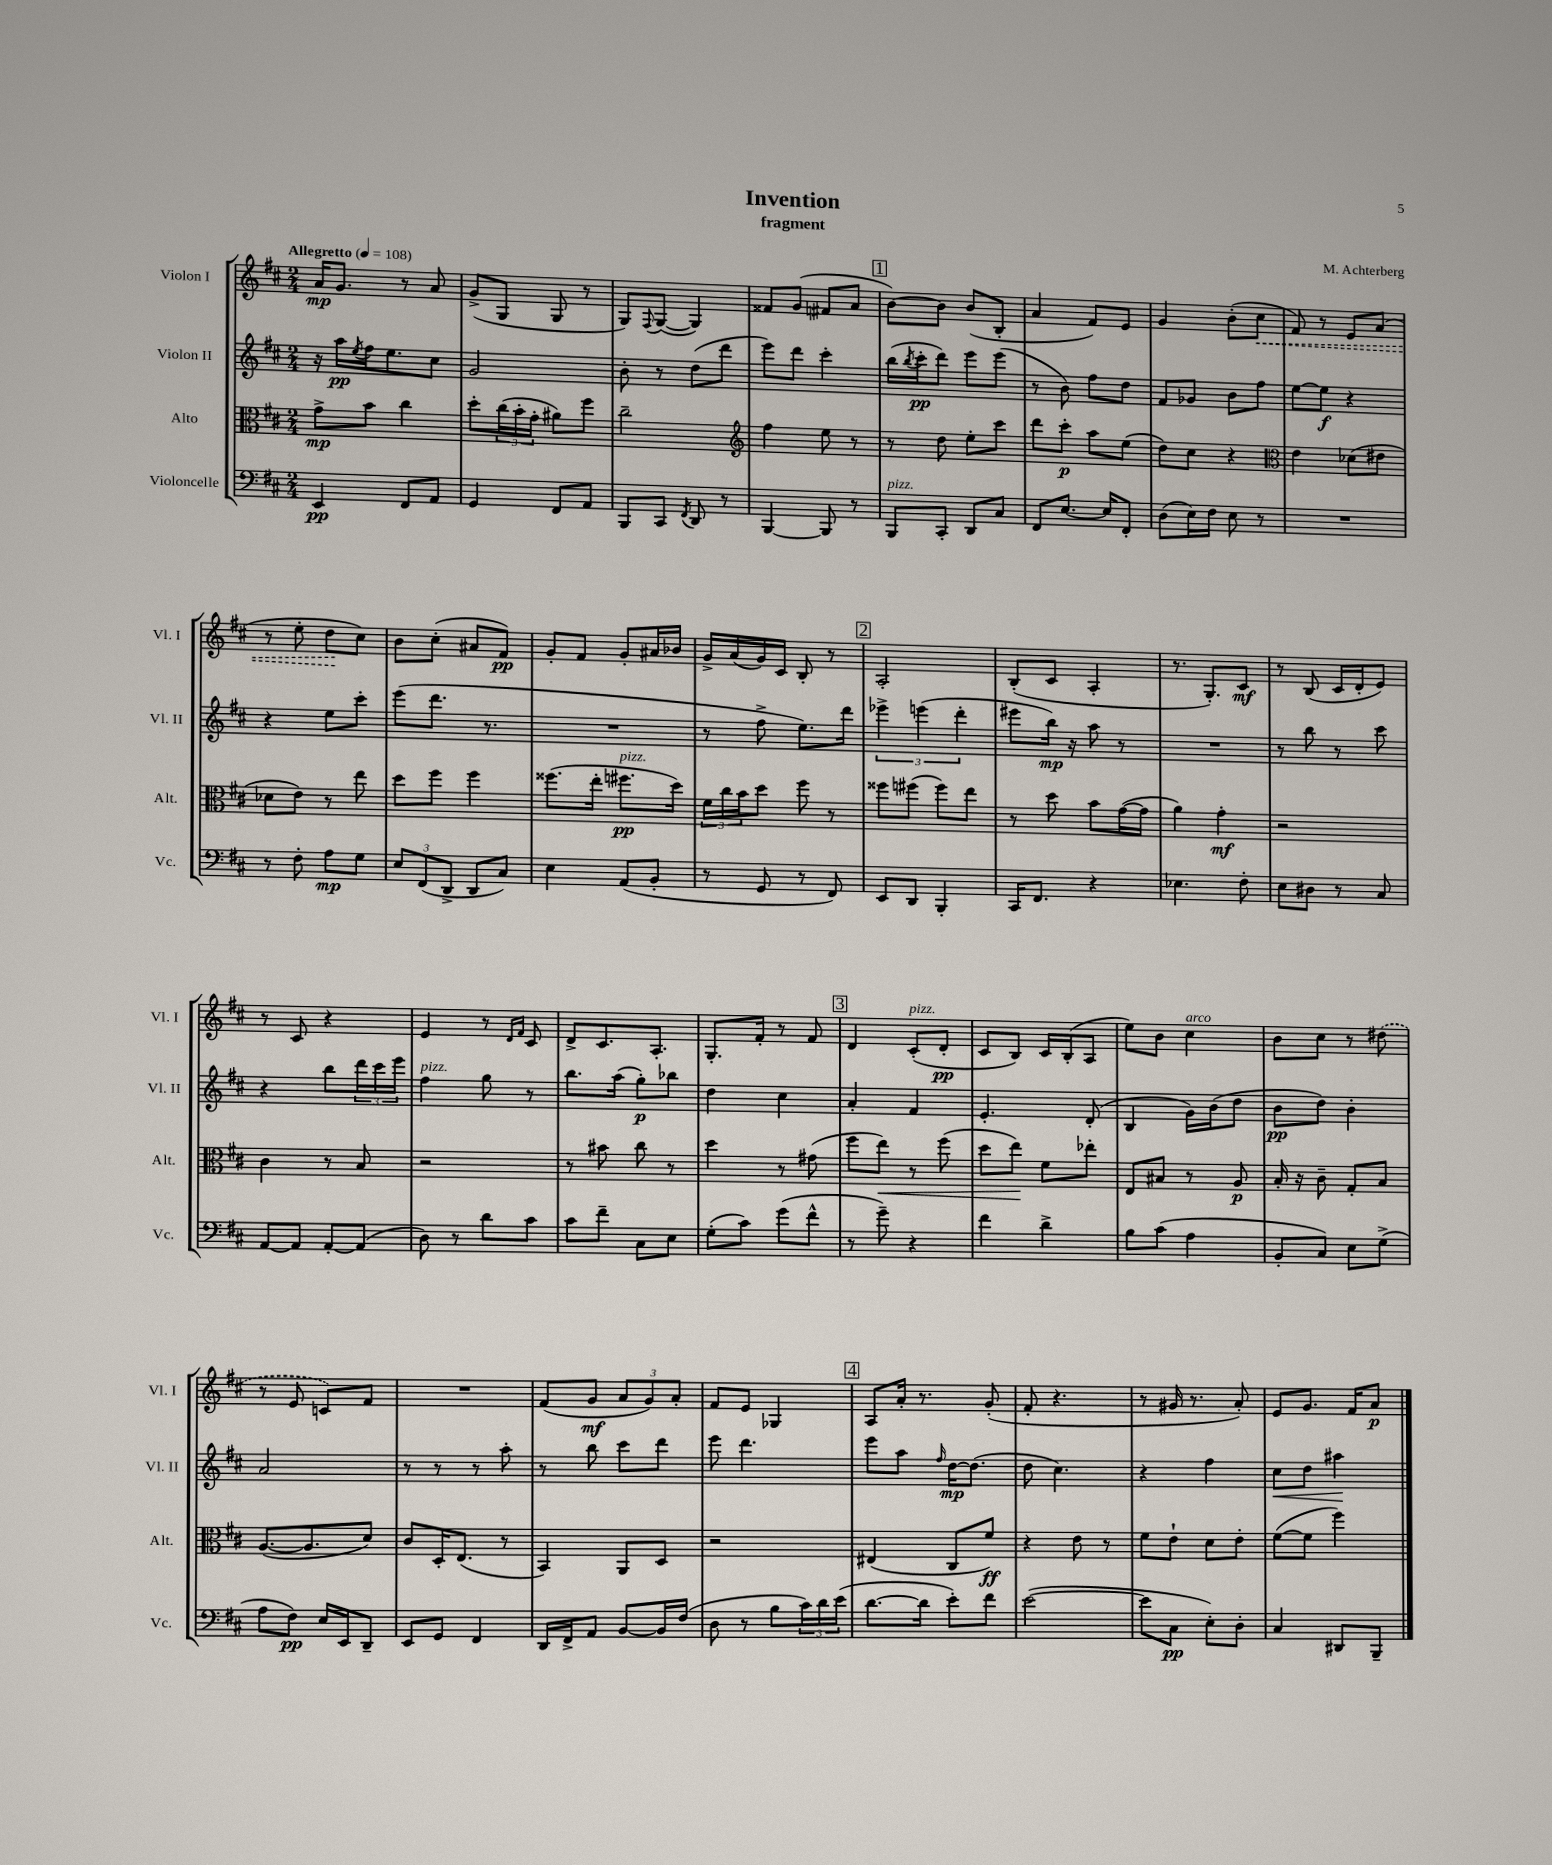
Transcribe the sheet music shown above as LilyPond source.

\header { title = "Invention" composer = "M. Achterberg" subtitle = "fragment" }
<<
\new StaffGroup <<
\new Staff = "s0" \with { instrumentName = "Violon I" shortInstrumentName = "Vl. I" } {
    \clef treble \key d \major \numericTimeSignature \time 2/4 \tempo "Allegretto" 4 = 108
    a'16\mp g'8. r8 a'8 |
    g'8->( g8 g8 r8 |
    g8) \appoggiatura { fis8 } g8~( g4) |
    fisis'8 g'8( fis'8 a'8 |
    \mark \markup { \box "1" } b'8~) b'8 b'8( b8-. |
    a'4 fis'8) e'8 |
    g'4 b'8-.( \once \override Hairpin.style = #'dashed-line cis''8\< |
    fis'8) r8 e'8 a'8( |
    r8 e''8-. d''8\! cis''8) |
    b'8 cis''8-.( ais'8 fis'8\pp) |
    g'8-. fis'8 g'8-. ais'16 bes'16 |
    g'16-> a'16( g'16) cis'16 b8-. r8 |
    \mark \markup { \box "2" } a2-. |
    b8-.( cis'8 a4-. |
    r8. g8.-.) cis'8\mf |
    r8 b8( cis'16 d'16-. e'8) |
    r8 cis'8 r4 |
    e'4 r8 \grace { d'16 fis'16 } cis'8 |
    d'8-> cis'8. a8.-. |
    g8.-. fis'16-. r8 fis'8 |
    \mark \markup { \box "3" } d'4 cis'8-.^\markup { \italic "pizz." }( d'8-.\pp |
    cis'8 b8) cis'16 b16-.( a8 |
    e''8) b'8 cis''4^\markup { \italic "arco" } |
    b'8 cis''8 r8 \once \slurDashed dis''8( |
    r8 e'8 c'8) fis'8 |
    R2 |
    fis'8( g'8\mf \tuplet 3/2 { a'8 g'8) a'8-. } |
    fis'8 e'8 ges4 |
    \mark \markup { \box "4" } a8 a'16-. r8. g'8-.( |
    fis'8-. r4. |
    r8 gis'16 r8. a'8-.) |
    e'8 g'8. fis'16 a'8\p \bar "|." |
}
\new Staff = "s1" \with { instrumentName = "Violon II" shortInstrumentName = "Vl. II" } {
    \clef treble \key d \major \numericTimeSignature \time 2/4
    r16 a''16\pp \acciaccatura { e''8 } fis''16 e''8. cis''8 |
    g'2 |
    b'8-. r8 d''8( d'''8 |
    e'''8) d'''8 cis'''4-. |
    \mark \markup { \box "1" } b''16( \acciaccatura { b''8 } cis'''16-.\pp d'''8) e'''8 e'''8( |
    r8 b'8) fis''8 d''8 |
    fis'8 ges'8 b'8 fis''8 |
    e''8~ e''8\f r4 |
    r4 e''8 cis'''8-. |
    e'''8( d'''8. r8. |
    R2 |
    r8 fis''8-> e''8.) d'''16 |
    \mark \markup { \box "2" } \tuplet 3/2 { ees'''4-> e'''4( d'''4-. } |
    eis'''8 b''16\mp) r16 a''8 r8 |
    R2 |
    r8 b''8 r8 cis'''8 |
    r4 b''8 \tuplet 3/2 { d'''16 cis'''16 e'''16 } |
    fis''4^\markup { \italic "pizz." } g''8 r8 |
    b''8. a''16( g''8-.\p) bes''8 |
    d''4 cis''4 |
    \mark \markup { \box "3" } a'4-. fis'4 |
    e'4.-. d'8-.( |
    b4 g'16) b'16( d''8 |
    b'8\pp d''8) b'4-. |
    a'2 |
    r8 r8 r8 a''8-. |
    r8 b''8 cis'''8 d'''8 |
    e'''8 d'''4. |
    \mark \markup { \box "4" } e'''8 a''8 \grace { fis''16 } d''16~\mp d''8.( |
    d''8 cis''4.) |
    r4 fis''4 |
    cis''8\< d''8 ais''4\! \bar "|." |
}
\new Staff = "s2" \with { instrumentName = "Alto" shortInstrumentName = "Alt." } {
    \clef alto \key d \major \numericTimeSignature \time 2/4
    g'8->\mp b'8 cis''4 |
    d''8-. \tuplet 3/2 { cis''16( b'16-. g'16-. } ais'8) fis''8 |
    cis''2-- |
    \clef treble fis''4 e''8 r8 |
    \mark \markup { \box "1" } r8 d''8 e''8-. cis'''8 |
    d'''8 cis'''8-.\p a''8 e''8( |
    d''8) cis''8 r4 |
    \clef alto e'4 des'8( eis'8 |
    des'8 e'8) r8 e''8 |
    d''8 fis''8 fis''4 |
    fisis''8.( e''16-. fis''8.\pp^\markup { \italic "pizz." } d''16) |
    \tuplet 3/2 { fis'16 cis''16 b'16 } d''8 fis''8 r8 |
    \mark \markup { \box "2" } fisis''8 fis''8( fis''8) e''8 |
    r8 d''8 b'8 g'16~( g'16 |
    a'4) g'4-.\mf |
    r2 |
    cis'4 r8 b8 |
    r2 |
    r8 bis'8 cis''8 r8 |
    d''4 r8 gis'8( |
    \mark \markup { \box "3" } fis''8 e''8\<) r8 fis''8( |
    d''8 e''8\!) fis'8 ees''8-. |
    e8 bis8 r8 a8\p |
    b16-. r16 cis'8-- g8-. b8 |
    a8.~( a8. d'8) |
    cis'8 d16-. e8.( r8 |
    b,4) a,8 d8 |
    r2 |
    \mark \markup { \box "4" } eis4( cis8 fis'8\ff) |
    r4 e'8 r8 |
    fis'8 e'8-! d'8 e'8-. |
    fis'8~( fis'8 fis''4) \bar "|." |
}
\new Staff = "s3" \with { instrumentName = "Violoncelle" shortInstrumentName = "Vc." } {
    \clef bass \key d \major \numericTimeSignature \time 2/4
    e,4\pp fis,8 a,8 |
    g,4 fis,8 a,8 |
    b,,8 cis,8 \acciaccatura { fis,8 } d,8 r8 |
    b,,4~ b,,8 r8 |
    \mark \markup { \box "1" } b,,8^\markup { \italic "pizz." } cis,8-. d,8 cis8 |
    fis,8 e8.~ e16 fis,8-. |
    d8( e16) fis16 e8 r8 |
    R2 |
    r8 fis8-. a8\mp g8 |
    \tuplet 3/2 { e8 fis,8( d,8-> } d,8 cis8) |
    e4 a,8( b,8-. |
    r8 g,8 r8 fis,8) |
    \mark \markup { \box "2" } e,8 d,8 b,,4-. |
    cis,16 fis,8. r4 |
    ees4. fis8-. |
    e8 dis8 r8 cis8 |
    a,8~ a,8 a,8~-. a,8( |
    d8) r8 d'8 cis'8 |
    cis'8 fis'8-- cis8 e8 |
    g8-.( cis'8) g'8( fis'8-^ |
    \mark \markup { \box "3" } r8 g'8--) r4 |
    fis'4 d'4-> |
    b8 cis'8( a4 |
    b,8-. cis8) e8 g8->( |
    a8 fis8\pp) e16 e,16 d,8-- |
    e,8 g,8 fis,4 |
    d,16 fis,16-> a,8 b,8~ b,16 fis16( |
    d8 r8 b8 \tuplet 3/2 { cis'16) d'16 e'16( } |
    \mark \markup { \box "4" } d'8.~ d'16 e'8-.) fis'8 |
    e'2~( |
    e'8 cis8\pp e8-.) d8-. |
    cis4 dis,8 b,,8-- \bar "|." |
}
>>
>>
\layout { \context { \Score \remove "Bar_number_engraver" } }
